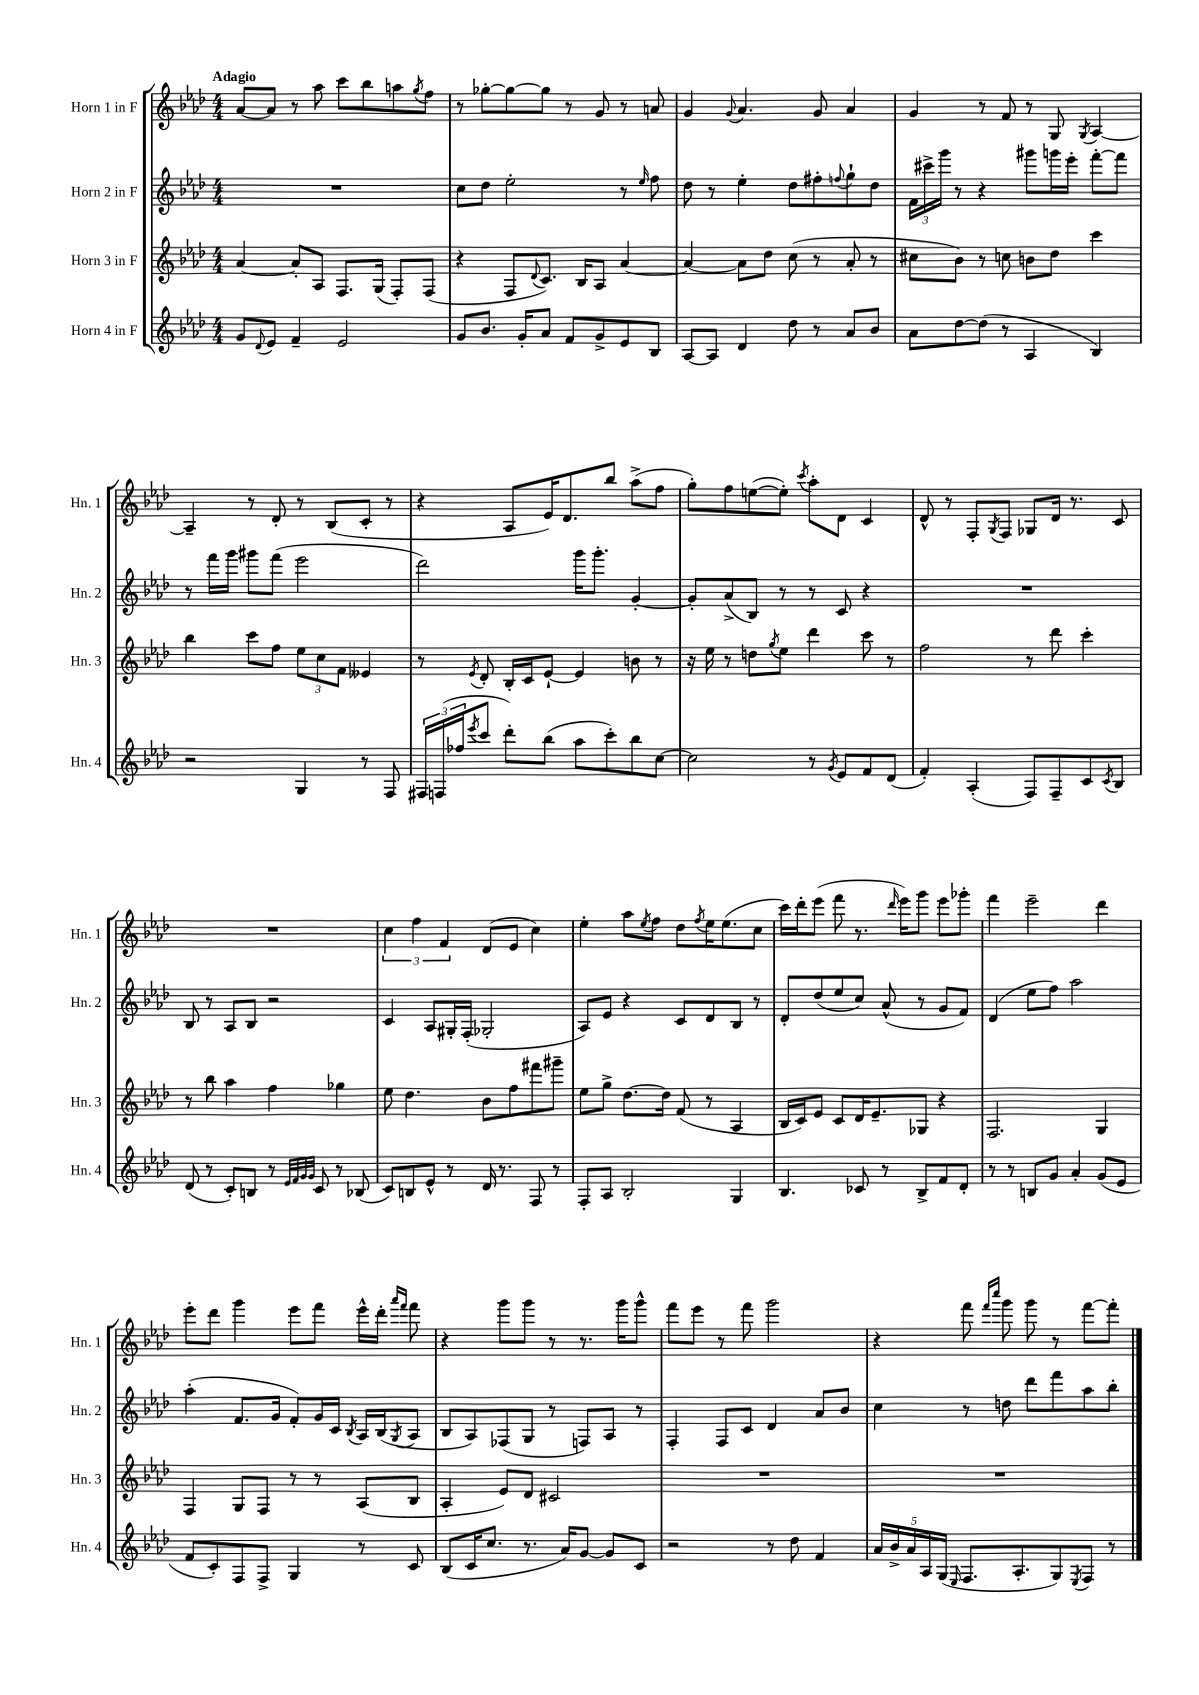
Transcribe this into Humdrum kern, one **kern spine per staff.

**kern	**kern	**kern	**kern
*staff4	*staff3	*staff2	*staff1
*clefG2	*clefG2	*clefG2	*clefG2
*k[b-e-a-d-]	*k[b-e-a-d-]	*k[b-e-a-d-]	*k[b-e-a-d-]
*M4/4	*M4/4	*M4/4	*M4/4
8g	[4a-	1r	[8a-
8qqd-	.	.	.
8e-	.	.	8a-]
4f~	8a-']	.	8r
.	8A-	.	8aa-
2e-	8.F	.	8ccc
.	.	.	8bb-
.	(16G	.	.
.	8F')	.	8aa
.	.	.	8qgg
.	(8F	.	8ff
=	=	=	=
8g	4r	8cc	8r
8.b-	.	8dd-	[8gg-'
.	8F	2ee-'	8gg-_
16g'	.	.	.
.	8qqd-	.	.
8a-	8.c)	.	8gg-]
8f	.	.	8r
.	16B-	.	.
8g^	8A-	.	8g
8e-	[4a-	8r	8r
.	.	16qqee-	.
8B-	.	8ff	8a
=	=	=	=
[8A-	4a-_	8dd-	4g
8A-]	.	8r	.
.	.	.	8qqg
4d-	8a-]	4ee-'	4.a-
.	8dd-	.	.
8dd-	(8cc	8dd-	.
8r	8r	8ff#'	8g
.	.	8qqff	.
8a-	8a-'	8gg`	4a-
8b-	8r	8dd-	.
=	=	=	=
8a-	8cc#	24f	4g
.	.	24ccc#^	.
.	.	24ggg	.
[8dd-	8b-)	8r	.
(8dd-]	8r	4r	8r
8r	8cc	.	8f
4A-	8b	8ggg#	8r
.	8dd-	16ggg	8G
.	.	16eee-'	.
.	.	.	8qG
4B-)	4ccc	[8fff'	[4A-
.	.	8fff]	.
=	=	=	=
2r	4bb-	8r	4A-~]
.	.	16fff	.
.	.	16ggg	.
.	8ccc	8ggg#	8r
.	8ff	(8fff	8d-'
4G	12ee-	2eee-	8r
.	12cc	.	.
.	.	.	(8B-
.	12f	.	.
8r	4e--	.	8c'
8F	.	.	8r
=	=	=	=
24F#	8r	2ddd-)	4r
(24F	.	.	.
24ff-	.	.	.
8qeee-	8qe-	.	.
8ccc	8d-'	.	.
8ddd-')	16B-'	.	8A-
.	16c	.	.
(8bb-	[8e-`	.	16e-)
.	.	.	8.d-
8aa-	4e-]	16ggg	.
.	.	8.ggg'	.
8ccc')	.	.	8bb-
8bb-	8b	[4g'	(8aa-^
[8cc	8r	.	8ff
=	=	=	=
2cc]	16r	8g']	8gg')
.	16ee-	.	.
.	8r	(8a-^	8ff
.	8dd	8B-)	([8ee
.	8qgg	.	.
.	8ee-	8r	8ee'])
.	.	.	8qccc
8r	4ddd-	8r	8aa-'
8qg	.	.	.
8e-	.	8c	8d-
8f	8ccc	4r	4c
(8d-	8r	.	.
=	=	=	=
4f')	2ff	1r	8d-^^
.	.	.	8r
(4A-'	.	.	8F'
.	.	.	8qG
.	.	.	8F
8F)	8r	.	8G-
8F~	8ddd-	.	16d-
.	.	.	8.r
8c	4ccc'	.	.
8qc	.	.	.
8B-	.	.	8c
=	=	=	=
(8d-	8r	8B-	1r
8r	8bb-	8r	.
8c')	4aa-	8A-	.
8B	.	8B-	.
8r	4ff	2r	.
32qqe-	.	.	.
32qqf	.	.	.
32qqg	.	.	.
32qqg	.	.	.
8c	.	.	.
8r	4gg-	.	.
(8B-	.	.	.
=	=	=	=
8c)	8ee-	4c	6cc
8B	4.dd-	.	.
.	.	.	6ff
8e-^^	.	8A-	.
.	.	.	6f
8r	.	16G#'	.
.	.	(16F'	.
16d-	8b-	2G-'	(8d-
8.r	.	.	.
.	8ff	.	8e-
8F	8fff#	.	4cc)
8r	8ggg#~	.	.
=	=	=	=
8F'	8ee-	8A-)	4ee-'
8A-	8gg^	8e-	.
2B-'	[8.dd-	4r	8aa-
.	.	.	8qee-
.	.	.	8ff
.	16dd-]	.	.
.	(8f	8c	8dd-
.	.	.	8qff
.	8r	8d-	16ee-
.	.	.	(8.ee-
4G	4A-	8B-	.
.	.	8r	8cc
=	=	=	=
4.B-	16B-	8d-'	16ccc)
.	16c)	.	16ddd-'
.	8e-	(8dd-	(8eee-
.	8c	8ee-	8fff
8c-	16d-	8cc)	8.r
.	8.e-~	.	.
8r	.	(8a-^^	.
.	.	.	16qqddd-
.	.	.	16eee-)
8B-^	8G-	8r	8ggg
8f	4r	8g	8eee-
8d-'	.	8f)	8ggg-'
=	=	=	=
8r	2.F	(4d-	4fff
8r	.	.	.
8B	.	8ee-	2eee-~
8g	.	8ff)	.
4a-'	.	2aa-	.
(8g	4G	.	4ddd-
8e-	.	.	.
=	=	=	=
8f	4F	(4aa-'	8eee-'
8c')	.	.	8ddd-
8F	8G	8.f	4ggg
8F^	8F	.	.
.	.	16g	.
4G	8r	8f')	8eee-
.	8r	16g	8fff
.	.	16c	.
.	.	8qB-	.
8r	(8A-	16A-	16eee-^^
.	.	(16B-	16ddd-'
.	.	.	16qqaaa-
.	.	8qG	16qqfff
8c	8B-	8A-	8fff
=	=	=	=
(8B-	4A-'	8B-	4r
16c	.	8A-)	.
8.cc	.	.	.
.	8e-)	(8F-	8ggg
8.r	8d-	8G	8ggg
.	2c#	8r	8r
16a-)	.	.	.
[8g	.	8F)	8.r
8g]	.	8A-	.
.	.	.	16ggg
8c	.	8r	8ggg^^
=	=	=	=
2r	1r	4F'	8fff
.	.	.	8eee-
.	.	8F	8r
.	.	8c	8fff
8r	.	4d-	2ggg
8dd-	.	.	.
4f	.	8a-	.
.	.	8b-	.
=	=	=	=
20a-	1r	4cc	4r
20b-^	.	.	.
20a-	.	.	.
20A-	.	.	.
(20G	.	.	.
16qqE-	.	.	.
8.F	.	8r	8fff
.	.	.	16qqfff
.	.	.	16qqcccc
.	.	8dd	8ggg
8.A-'	.	.	.
.	.	8ddd-	8ggg
8G)	.	8fff	8r
8qE-	.	.	.
8F	.	8aa-	[8fff
8r	.	8bb-'	8fff']
==	==	==	==
*-	*-	*-	*-
